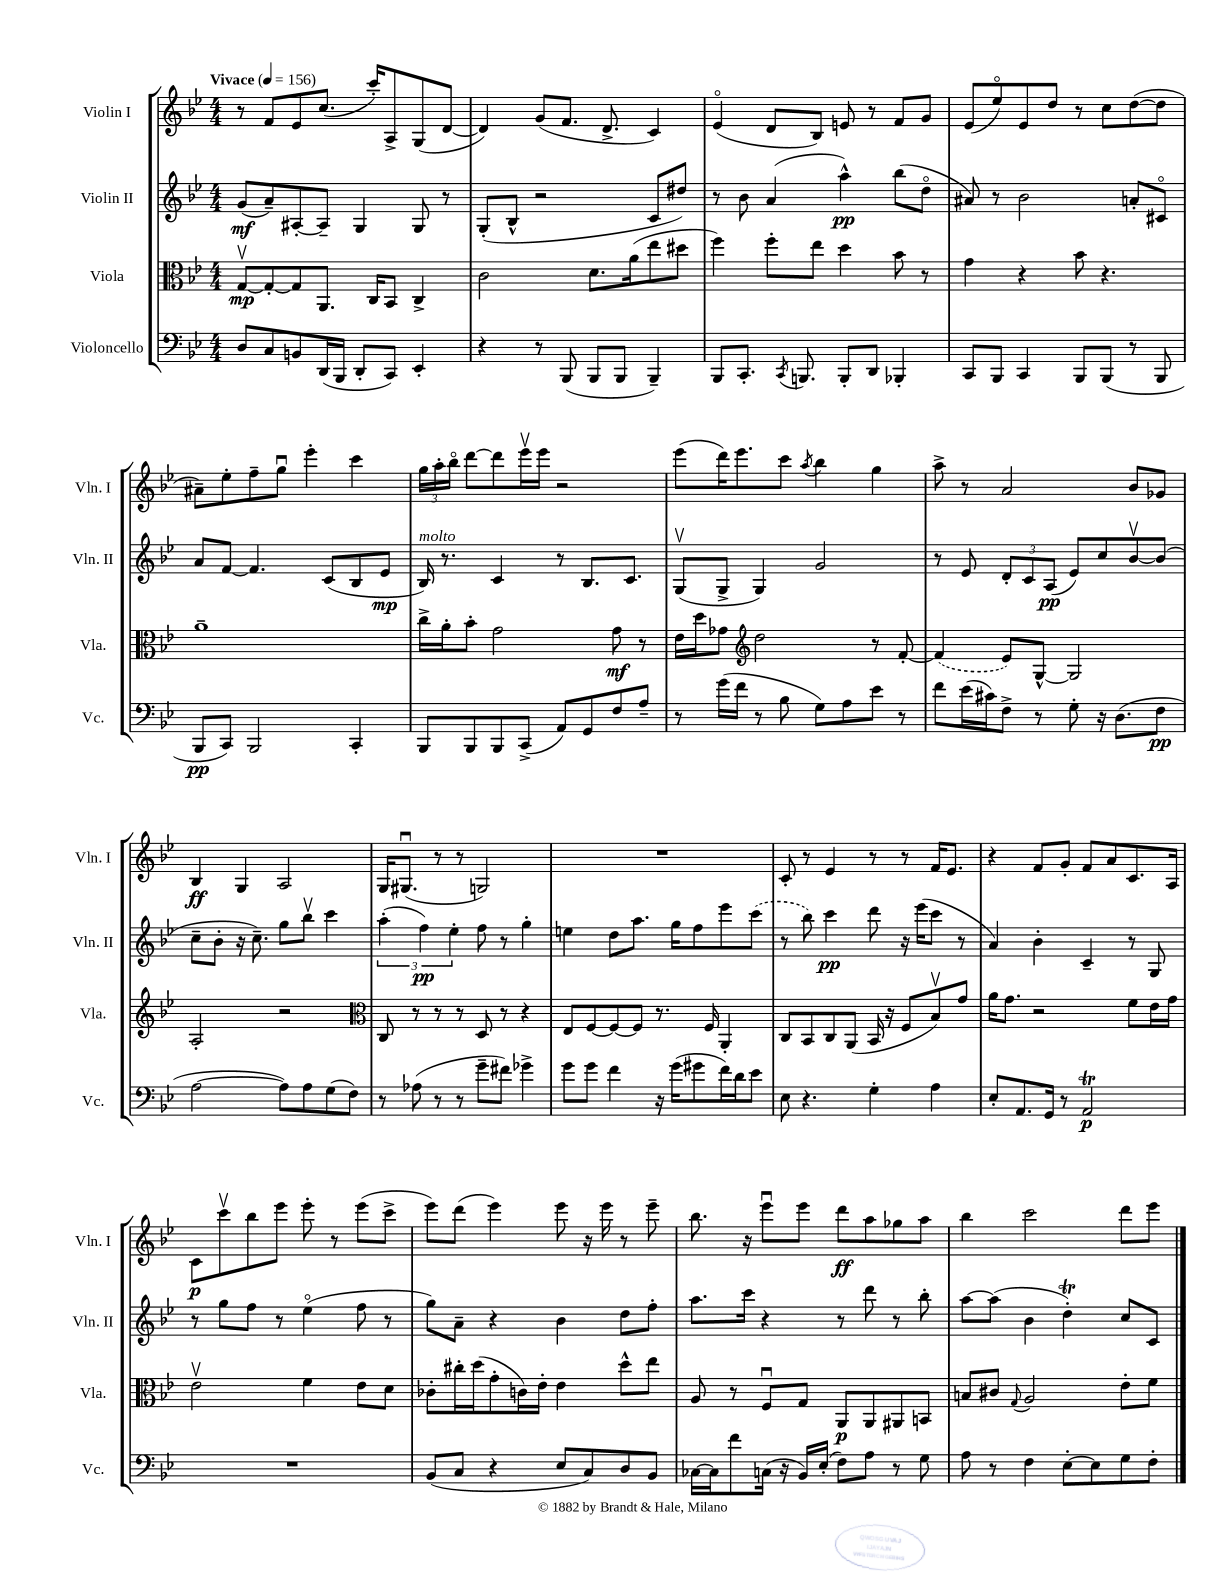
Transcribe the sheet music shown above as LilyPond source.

<<
\new StaffGroup <<
\new Staff = "s0" \with { instrumentName = "Violin I" shortInstrumentName = "Vln. I" } {
    \clef treble \key bes \major \numericTimeSignature \time 4/4 \tempo "Vivace" 4 = 156
    \autoBeamOff r8 f'8[ ees'8 c''8.]( c'''16[-.) a8-> g8( d'8]~ |
    d'4) g'8[( f'8.] d'8.-> c'4) |
    ees'4\flageolet( d'8[ bes8]) e'8 r8 f'8[ g'8] |
    ees'8[( ees''8\flageolet) ees'8 d''8] r8 c''8[ d''8~( d''8] |
    ais'8[--) ees''8-. f''8-- g''8]\downbow ees'''4-. c'''4 |
    \tuplet 3/2 { g''16[ a''16-. bes''16]\flageolet } d'''8[~ d'''8 ees'''16\upbow ees'''16] r2 |
    ees'''8[( d'''16) ees'''8. c'''8] \acciaccatura { a''8 } bes''4 g''4 |
    a''8-> r8 a'2 bes'8[ ges'8] |
    bes4\ff g4 a2 |
    g16[ gis8.]\downbow( r8 r8 g2) |
    R1 |
    c'8-. r8 ees'4 r8 r8 f'16[ ees'8.] |
    r4 f'8[ g'8]-. f'8[ a'8 c'8. a16] |
    c'8[\p c'''8\upbow bes''8 ees'''8] ees'''8-. r8 ees'''8[( c'''8]-> |
    ees'''8[) d'''8]( ees'''4) ees'''8 r16 ees'''16 r8 ees'''8-- |
    bes''8. r16 ees'''8[\downbow ees'''8] d'''8[\ff a''8 ges''8 a''8] |
    bes''4 c'''2 d'''8[ ees'''8] \bar "|." |
}
\new Staff = "s1" \with { instrumentName = "Violin II" shortInstrumentName = "Vln. II" } {
    \clef treble \key bes \major \numericTimeSignature \time 4/4
    \autoBeamOff g'8[\mf( a'8--) ais8~-. ais8]-- g4 g8 r8 |
    g8[-.( bes8]-^ r2 c'8[ dis''8]) |
    r8 bes'8 a'4( a''4-^\pp) bes''8[( d''8]\flageolet |
    ais'8) r8 bes'2 a'8[-. cis'8]\flageolet |
    a'8[ f'8]~ f'4. c'8[( bes8 ees'8]\mp |
    bes16^\markup { \italic "molto" }) r8. c'4 r8 bes8.[ c'8.] |
    g8[\upbow( g8]-> g4) g'2 |
    r8 ees'8 \tuplet 3/2 { d'8[-. c'8 a8]\pp( } ees'8[) c''8 bes'8~\upbow bes'8]( |
    c''8[-- bes'8]-. r16 c''8.--) g''8[ bes''8]\upbow c'''4 |
    \tuplet 3/2 { a''4-.( f''4\pp) ees''4-. } f''8 r8 g''4-. |
    e''4 d''8[ a''8.] g''16[ f''8 ees'''8 \once \slurDashed c'''8]( |
    r8 bes''8) c'''4\pp d'''8 r16 ees'''16[( c'''8] r8 |
    a'4) bes'4-. c'4-- r8 g8 |
    r8 g''8[ f''8] r8 ees''4\flageolet( f''8 r8 |
    g''8[) a'8]-- r4 bes'4 d''8[ f''8]-. |
    a''8.[ c'''16] r4 r8 d'''8 r8 bes''8-. |
    a''8[~ a''8]( bes'4 d''4-.\trill) c''8[ c'8] \bar "|." |
}
\new Staff = "s2" \with { instrumentName = "Viola" shortInstrumentName = "Vla." } {
    \clef alto \key bes \major \numericTimeSignature \time 4/4
    \autoBeamOff g8[~\upbow\mp g8~-. g8 a,8.] c16[ bes,8] c4-> |
    c'2 d'8.[ a'16( ees''8 dis''8] |
    f''4) f''8[-. ees''8] d''4 bes'8 r8 |
    g'4 r4 bes'8 r4. |
    a'1-- |
    c''16[-> a'16-. bes'8]-. g'2 g'8\mf r8 |
    ees'16[ d''16 ges'8] \clef treble d''2 r8 f'8~-. |
    \once \slurDashed f'4( ees'8[) g8]~-^ g2 |
    a2-. r2 |
    \clef alto c8 r8 r8 r8 d8 r8 r4 |
    ees8[ f8~ f8~ f8] r8. f16 a,4-. |
    c8[ bes,8 c8 a,8]( bes,16 r16 f8[ bes8\upbow) g'8] |
    a'16[ g'8.] r2 f'8[ ees'16 g'16] |
    ees'2\upbow f'4 ees'8[ d'8] |
    ces'8[-. cis''16-. d''16( g'8-. c'16) ees'16]-. ees'4 d''8[-^ ees''8] |
    a8 r8 f8[\downbow g8] a,8[\p a,8 ais,8 b,8] |
    b8[ cis'8] \appoggiatura { g8 } a2 ees'8[-. f'8] \bar "|." |
}
\new Staff = "s3" \with { instrumentName = "Violoncello" shortInstrumentName = "Vc." } {
    \clef bass \key bes \major \numericTimeSignature \time 4/4
    \autoBeamOff d8[ c8 b,8 d,16( bes,,16] d,8[-. c,8]) ees,4-. |
    r4 r8 bes,,8( bes,,8[ bes,,8] bes,,4--) |
    bes,,8[ c,8.]-. \acciaccatura { c,8 } b,,8. b,,8[-. d,8] bes,,4-. |
    c,8[ bes,,8] c,4 bes,,8[ bes,,8]( r8 bes,,8 |
    bes,,8[\pp c,8]) bes,,2 c,4-. |
    bes,,8[ bes,,8 bes,,8 c,8]->( a,8[) g,8 f8 a8]-- |
    r8 g'16[( f'16] r8 bes8 g8[) a8 ees'8] r8 |
    f'8[ ees'16( cis'16) f8]-> r8 g8-. r16 d8.[( f8]\pp |
    a2~ a8[) a8 g8( f8]) |
    r8 aes8( r8 r8 g'8[-- fis'8]) ges'4-> |
    g'8[ g'8] f'4 r16 g'16[( gis'8 f'16) d'16 ees'8] |
    ees8 r4. g4-. a4 |
    ees8[-. a,8. g,16] r8 a,2\trill\p |
    R1 |
    bes,8[( c8] r4 ees8[ c8) d8 bes,8] |
    ces16[~ ces16 f'8 c16]( r16 bes,16[) ees16]-.( f8[) a8] r8 g8 |
    a8 r8 f4 ees8[~-. ees8 g8 f8]-. \bar "|." |
}
>>
>>
\layout { \context { \Score \remove "Bar_number_engraver" } }
